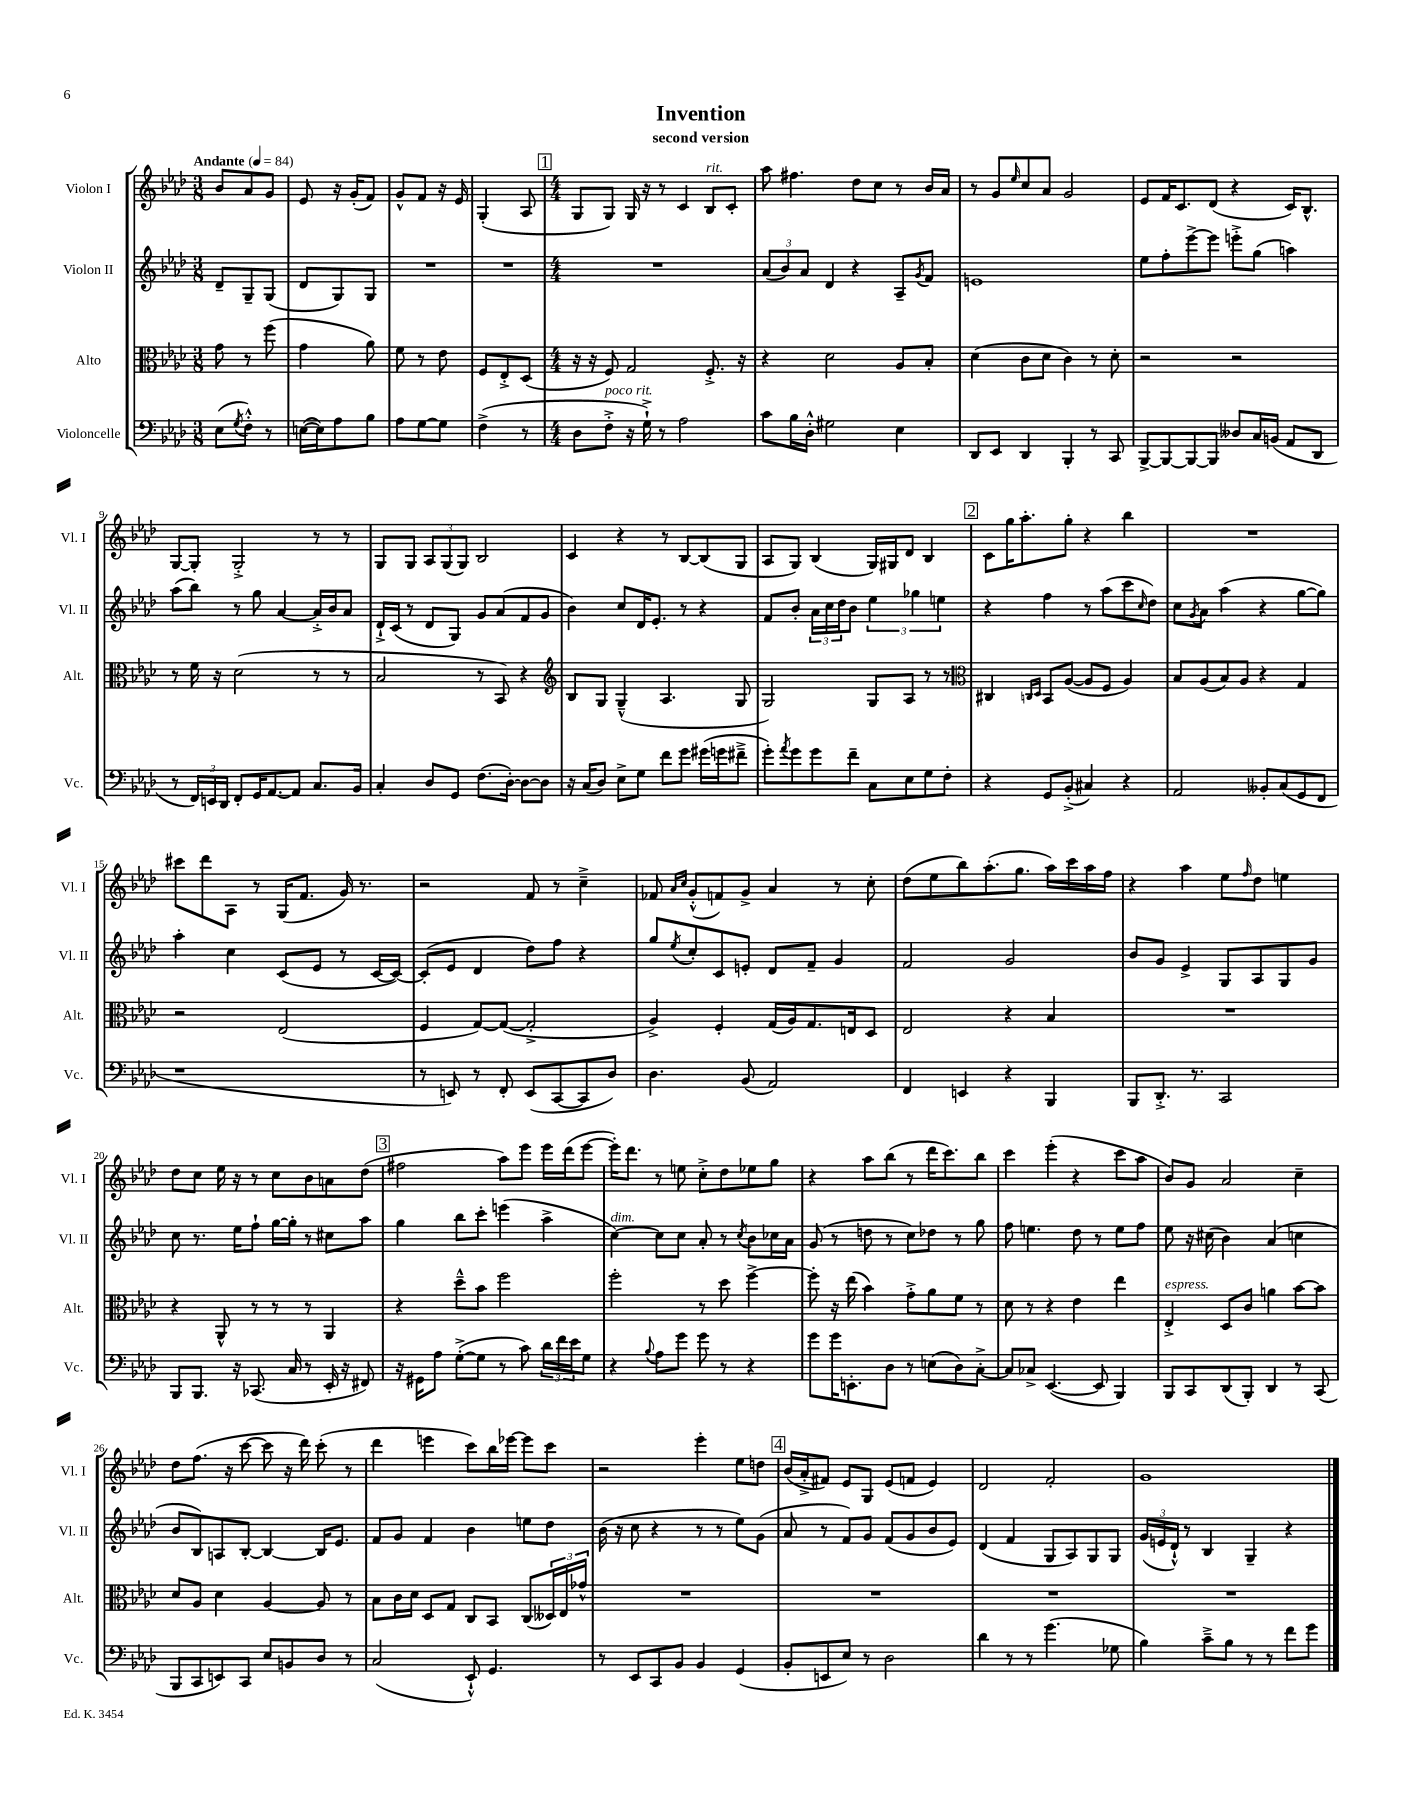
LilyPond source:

\header { title = "Invention" subtitle = "second version" }
<<
\new StaffGroup <<
\new Staff = "s0" \with { instrumentName = "Violon I" shortInstrumentName = "Vl. I" } {
    \clef treble \key aes \major \numericTimeSignature \time 3/8 \tempo "Andante" 4 = 84
    bes'8 aes'8 g'8 |
    ees'8 r16 g'16-.( f'8) |
    g'8-^ f'8 r16 ees'16 |
    g4-.( aes8 |
    \mark \markup { \box "1" } \numericTimeSignature \time 4/4 g8 g8) g16 r16 r8 c'4 bes8^\markup { \italic "rit." } c'8-. |
    aes''8 fis''4. des''8 c''8 r8 bes'16 aes'16 |
    r8 g'8 \grace { ees''16 } c''8 aes'8 g'2 |
    ees'8 f'16 c'8. des'8( r4 c'16) bes8.-^ |
    g8~ g8-. g2-.-> r8 r8 |
    g8 g8 \tuplet 3/2 { aes8 g8( g8) } bes2 |
    c'4 r4 r8 bes8~ bes8( g8 |
    aes8 g8) bes4( g16) gis16 des'8 bes4 |
    \mark \markup { \box "2" } c'8 g''16 aes''8.-. g''8-. r4 bes''4 |
    R1 |
    cis'''8 des'''8 aes8 r8 g16( f'8. g'16) r8. |
    r2 f'8 r8 c''4---> |
    fes'8 \grace { aes'16 c''16 } g'8-.-^( f'8) g'8-> aes'4 r8 c''8-. |
    des''8( ees''8 bes''8) aes''8.-.( g''8. aes''16) c'''16 aes''16 f''16 |
    r4 aes''4 ees''8 \grace { f''16 } des''8 e''4 |
    des''8 c''8 ees''16 r16 r8 c''8 bes'8 a'8 des''8( |
    \mark \markup { \box "3" } fis''2 aes''8) ees'''8 ees'''16 des'''16( ees'''8~ |
    ees'''16-.) des'''8. r8 e''8 c''8-.-> des''8 ees''8 g''8 |
    r4 aes''8 bes''8( r8 des'''16 c'''8.) bes''8 |
    c'''4 ees'''4-.( r4 c'''8 aes''8 |
    bes'8) g'8 aes'2 c''4-- |
    des''8 f''8.( r16 c'''8~ c'''8 r16 des'''16) c'''8-.( r8 |
    des'''4 e'''4 c'''8) bes''16 ees'''16~ ees'''8 c'''8 |
    r2 ees'''4-. ees''8 d''8 |
    \mark \markup { \box "4" } bes'16( aes'16-.-> fis'8) ees'8 g8 ees'8( f'8 ees'4) |
    des'2 f'2-. |
    g'1 \bar "|." |
}
\new Staff = "s1" \with { instrumentName = "Violon II" shortInstrumentName = "Vl. II" } {
    \clef treble \key aes \major \numericTimeSignature \time 3/8
    des'8-- g8-- g8( |
    des'8 g8) g8 |
    R4. |
    R4. |
    \mark \markup { \box "1" } \numericTimeSignature \time 4/4 R1 |
    \tuplet 3/2 { aes'8( bes'8) aes'8 } des'4 r4 aes8-- \acciaccatura { g'8 } f'8 |
    e'1 |
    ees''8 f''8-. ees'''8~-> ees'''8 e'''8-.-> g''8( a''4) |
    aes''8( bes''8) r8 g''8 aes'4~ aes'16-.-> bes'16 aes'8 |
    des'16-!-> c'16( r8 des'8 g8) g'8 aes'8( f'8 g'8 |
    bes'4) c''8 des'16 ees'8.-. r8 r4 |
    f'8 bes'8-. \tuplet 3/2 { aes'16 c''16 des''16 } bes'8 \tuplet 3/2 { ees''4 ges''4 e''4 } |
    \mark \markup { \box "2" } r4 f''4 r8 aes''8( c'''8 \grace { c''16 } des''8) |
    c''8 \acciaccatura { g'8 } aes'8 aes''4( r4 g''8~ g''8) |
    aes''4-. c''4 c'8( ees'8 r8 c'16~ c'16~) |
    c'8-.( ees'8 des'4 des''8) f''8 r4 |
    g''8 \acciaccatura { ees''8 } c''8-. c'8 e'8-. des'8 f'8-- g'4 |
    f'2 g'2 |
    bes'8 g'8 ees'4-> g8 aes8 g8 g'8 |
    c''8 r8. ees''16 f''8-! g''16~ g''16-. r8 cis''8 aes''8 |
    \mark \markup { \box "3" } g''4 bes''8 c'''8-. e'''4( aes''4-> |
    c''4~^\markup { \italic "dim." }) c''8 c''8 aes'8-. r8 \acciaccatura { c''8 } bes'8 ces''16 aes'16 |
    g'8( r8 d''8 r8 c''8) des''8 r8 g''8 |
    f''8 e''4. des''8 r8 e''8 f''8 |
    ees''8 r16 cis''16( bes'4) aes'4( c''4 |
    bes'8 bes8) a8 bes8~-. bes4~ bes16 ees'8. |
    f'8 g'8 f'4 bes'4 e''8 des''8 |
    bes'16( r16 c''8 r4 r8 r8 ees''8) g'8( |
    \mark \markup { \box "4" } aes'8 r8 f'8) g'8 f'8( g'8 bes'8 ees'8) |
    des'4( f'4 g8 aes8) g8 g8 |
    \tuplet 3/2 { g'16( e'16 des'16-!-^) } r8 bes4 g4-- r4 \bar "|." |
}
\new Staff = "s2" \with { instrumentName = "Alto" shortInstrumentName = "Alt." } {
    \clef alto \key aes \major \numericTimeSignature \time 3/8
    g'8 r8 f''8( |
    g'4 aes'8) |
    f'8 r8 ees'8 |
    f8 ees8-.-> des8( |
    \mark \markup { \box "1" } \numericTimeSignature \time 4/4 r16 r16 f8) g2 f8.-.-> r16 |
    r4 des'2 aes8 bes8-. |
    des'4( c'8 des'8 c'4) r8 des'8-. |
    r2 r2 |
    r8 f'16 r16 des'2( r8 r8 |
    bes2 r8 bes,8) r4 |
    \clef treble bes8 g8 g4---^( aes4. g8 |
    g2) g8 aes8 r8 r8 |
    \mark \markup { \box "2" } \clef alto cis4 \grace { c16 des16 } bes,8 aes8~( aes8 f8 aes4) |
    bes8 aes8( bes8) aes8 r4 g4 |
    r2 ees2( |
    f4 g8~) g8~( g2-.-> |
    aes4->) f4-. g16( aes16) g8. e16 des8 |
    ees2 r4 bes4 |
    R1 |
    r4 aes,8-^ r8 r8 r8 aes,4 |
    \mark \markup { \box "3" } r4 des''8---^ bes'8 f''2 |
    f''2-. r8 des''8 f''4~-> |
    f''8-. r16 ees''16( bes'4) g'8-.-> aes'8 f'8 r8 |
    des'8 r8 r4 ees'4 ees''4 |
    ees4-.->^\markup { \italic "espress." } des8 c'8 a'4 bes'8~ bes'8 |
    des'8 aes8 des'4 aes4~ aes8 r8 |
    bes8 c'16 des'16 des8 g8 c8 bes,8 c8( \tuplet 3/2 { deses16) ees16 ges'16-^ } |
    R1 |
    \mark \markup { \box "4" } R1 |
    R1 |
    R1 \bar "|." |
}
\new Staff = "s3" \with { instrumentName = "Violoncelle" shortInstrumentName = "Vc." } {
    \clef bass \key aes \major \numericTimeSignature \time 3/8
    ees8( \acciaccatura { g8 } f8-.-^) r8 |
    e16~( e16) aes8 bes8 |
    aes8 g8~ g8 |
    f4->( r8 |
    \mark \markup { \box "1" } \numericTimeSignature \time 4/4 des8 f8-.->^\markup { \italic "poco rit." } r16 g16-!->) r8 aes2 |
    c'8 bes16 des16-.-^ gis2 ees4 |
    des,8 ees,8 des,4 bes,,4-. r8 c,8 |
    bes,,8~-> bes,,8~ bes,,8~ bes,,8 deses8 c16 b,16( aes,8 des,8 |
    r8 \tuplet 3/2 { f,16) e,16 des,16 } f,8-. g,16 aes,8.~ aes,8 c8. bes,16 |
    c4-. des8 g,8 f8.( des16~-.) des8~ des8 |
    r16 c16( des8) ees8-> g8 f'8 g'8 gis'16( g'16 fis'8---> |
    g'8-.) \acciaccatura { aes'8 } g'8 g'8 f'8-- c8 ees8 g8 f8-. |
    \mark \markup { \box "2" } r4 g,8 bes,8-.->( cis4) r4 |
    aes,2 beses,8-. c8( g,8 f,8 |
    r1 |
    r8 e,8) r8 f,8-. e,8( c,8~ c,8 des8) |
    des4. bes,8( aes,2) |
    f,4 e,4 r4 bes,,4 |
    bes,,8 des,8.-.-> r8. c,2 |
    bes,,8 bes,,8. r16 ces,8.( c16 r8 ees,16-. r16 fis,8) |
    \mark \markup { \box "3" } r16 gis,16 aes8 g8~-.->( g8 r8 c'8) \tuplet 3/2 { des'16 f'16 ees'16 } g8 |
    r4 \appoggiatura { bes8 } aes8 g'8 g'8 r8 r4 |
    g'8 g'16 e,8.-. des8 r8 e8( des8) c8~-.-> |
    c8 ces8-> ees,4.~( ees,8 bes,,4) |
    bes,,8 c,8 des,8( bes,,8-.) des,4 r8 c,8( |
    bes,,8 c,8 e,8) c,8 ees8 b,8 des8 r8 |
    c2( ees,8-!-^) g,4. |
    r8 ees,8 c,8 bes,8 bes,4 g,4( |
    \mark \markup { \box "4" } bes,8-. e,8 ees8) r8 des2 |
    des'4 r8 r8 g'4.( ges8 |
    bes4) c'8---> bes8 r8 r8 f'8 g'8 \bar "|." |
}
>>
>>
